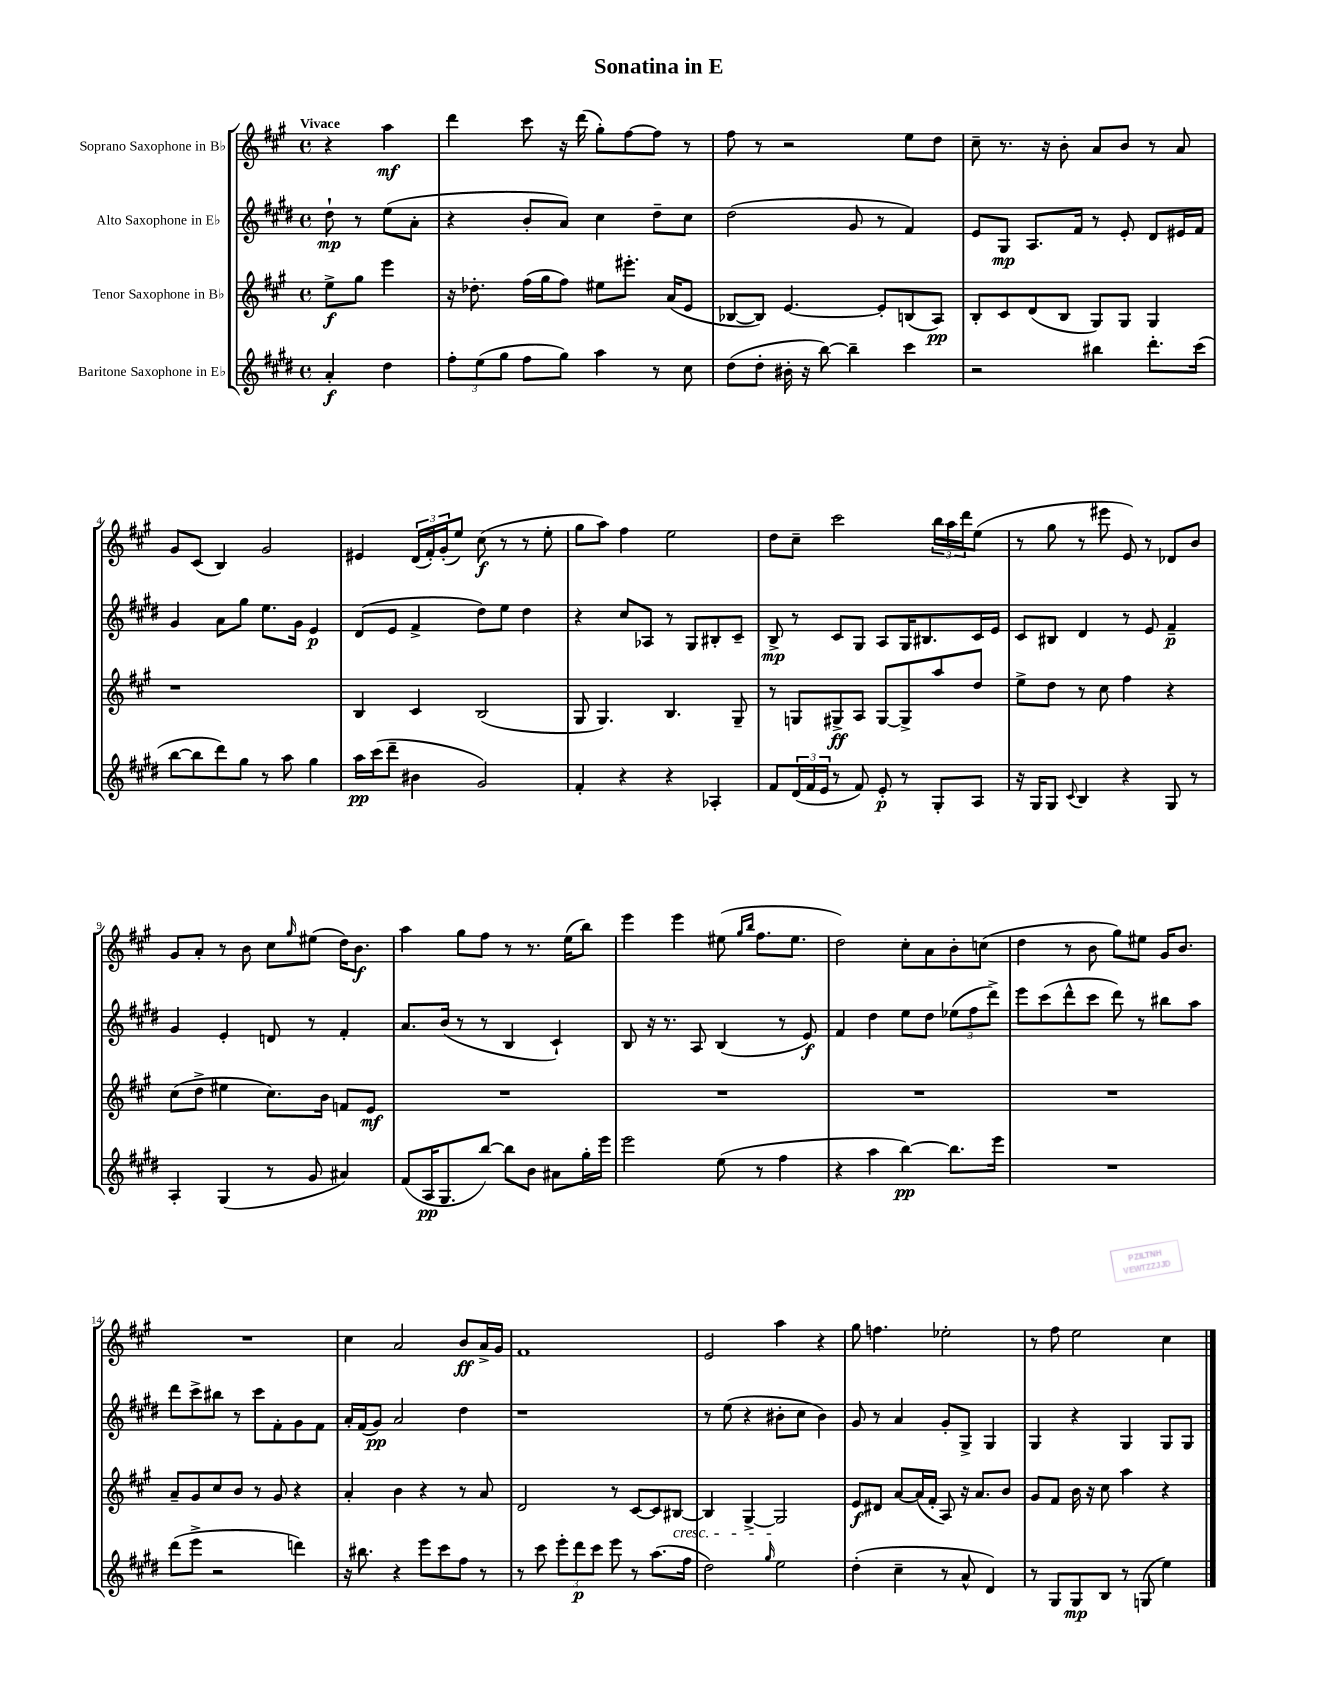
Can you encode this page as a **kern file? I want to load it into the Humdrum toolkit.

**kern	**kern	**kern	**kern
*staff4	*staff3	*staff2	*staff1
*clefG2	*clefG2	*clefG2	*clefG2
*k[f#c#g#d#]	*k[f#c#g#]	*k[f#c#g#d#]	*k[f#c#g#]
*M4/4	*M4/4	*M4/4	*M4/4
*met(c)	*met(c)	*met(c)	*met(c)
4a'/	8ee^\L	8dd#`\	4r
.	8gg#\J	8r	.
4dd#\	4eee\	(8ee\L	4aa\
.	.	8a'\J	.
=	=	=	=
12ff#'\L	16r	4r	4ddd\
.	8.dd-'\	.	.
(12ee\	.	.	.
12gg#\J	.	.	.
8ff#\L	(16ff#\LL	8b'/L	8ccc#\
.	16gg#\J	.	.
8gg#\J)	8ff#\J)	8a/J)	16r
.	.	.	(16ddd\
4aa\	8ee#\L	4cc#\	8gg#'\L)
.	8.eee#'\J	.	[8ff#\
8r	.	8dd#~\L	8ff#\]J
.	(16a/LK	.	.
8cc#\	8e/J	8cc#\J	8r
=	=	=	=
(8dd#\L	[8B-/L	(2dd#\	8ff#\
8dd#'\J	8B-/]J)	.	8r
16b#'\	[4.e/	.	2r
16r	.	.	.
[8bb\)	.	.	.
4bb~\]	.	8g#/	.
.	8e'/]L	8r	.
4ccc#\	(8B/	4f#/)	8ee\L
.	8A/J)	.	8dd\J
=	=	=	=
2r	8B'/L	8e/L	8cc#~\
.	8c#/	8G#/J	8.r
.	(8d/	8.A/L	.
.	.	.	16r
.	8B/J	.	8b'\
.	.	16f#/Jk	.
4bb#\	8G#/L)	8r	8a/L
.	8G#/J	8e'/	8b/J
8.ddd#'\L	4G#/	8d#/L	8r
.	.	16e#/L	8a/
(16ccc#\Jk	.	16f#/JJ	.
=	=	=	=
[8bb\L	1r	4g#/	8g#/L
8bb\]	.	.	(8c#/J
8ddd#\)	.	8a\L	4B/)
8gg#\J	.	8gg#\J	.
8r	.	8.ee\L	2g#/
8aa\	.	.	.
.	.	16g#\Jk	.
4gg#\	.	4e/	.
=	=	=	=
16aa\LL	4B/	(8d#/L	4e#/
(16ccc#\J	.	.	.
8ddd#~\J	.	8e/J	.
4b#\	4c#/	4f#^/	(24d/LL
.	.	.	24f#'/)
.	.	.	(24g#'/J
.	.	.	8ee/J)
2g#/)	(2B/	8dd#\L)	(8cc#\
.	.	8ee\J	8r
.	.	4dd#\	8r
.	.	.	8ee'\
=	=	=	=
4f#'/	8G#/	4r	8gg#\L
.	4.G#/)	.	8aa\J)
4r	.	8cc#/L	4ff#\
.	.	8A-/J	.
4r	4.B/	8r	2ee\
.	.	8G#/L	.
4A-'/	.	8B#'/	.
.	8G#~/	8c#~/J	.
=	=	=	=
8f#/L	8r	8B^/	8dd\L
(24d#/L	8G/L	8r	8cc#~\J
24f#/	.	.	.
24e/JJ	.	.	.
8r	8G#^/	8c#/L	2ccc#\
8f#/)	8A/J	8G#/J	.
8e'/	[8G#/L	8A/L	.
8r	8G#^/]	16G#/K	.
.	.	8.B#/	.
8G#'/L	8aa/	.	24bb\LL
.	.	.	24aa\
.	.	.	24ddd\J
8A/J	8dd/J	16c#/L	(8ee\J
.	.	16e/JJ	.
=	=	=	=
16r	8ee^\L	8c#/L	8r
16G#/LK	.	.	.
8G#/J	8dd\J	8B#/J	8gg#\
8qqc#/	.	.	.
4B/	8r	4d#/	8r
.	8cc#\	.	8eee#\
4r	4ff#\	8r	8e/)
.	.	8e/	8r
8G#/	4r	4f#~/	8d-/L
8r	.	.	8b/J
=	=	=	=
4A'/	(8cc#\L	4g#/	8g#/L
.	8dd^\J	.	8a'/J
(4G#/	4ee#\	4e'/	8r
.	.	.	8b\
8r	8.cc#\L)	8d/	8cc#\L
.	.	.	16qqgg#/
8g#/	.	8r	(8ee#\J
.	16b\Jk	.	.
4a#/)	8f/L	4f#'/	16dd\LK)
.	.	.	8.b\J
.	8e/J	.	.
=	=	=	=
(8f#/L	1r	8.a/L	4aa\
16A/K	.	.	.
8.G#/	.	(16b/Jk	.
.	.	8r	8gg#\L
[8bb/J)	.	8r	8ff#\J
8bb\]L	.	4B/	8r
8b\J	.	.	8.r
8a#\L	.	4c#`/)	.
.	.	.	(16ee\LK
16gg#'\L	.	.	8bb\J)
16eee\JJ	.	.	.
=	=	=	=
2eee\	1r	8B/	4eee\
.	.	16r	.
.	.	8.r	.
.	.	.	4eee\
.	.	8A/	.
(8ee\	.	(4B/	(8ee#\
.	.	.	16qqgg#/LL
.	.	.	16qqbb/JJ
8r	.	.	8.ff#\L
4ff#\	.	8r	.
.	.	.	8.ee#\J
.	.	8e/)	.
=	=	=	=
4r	1r	4f#/	2dd\)
4aa\	.	4dd#\	.
[4bb\)	.	8ee\L	8cc#'\L
.	.	8dd#\J	8a\
8.bb\]L	.	(12ee-\L	8b'\
.	.	12ff#\	.
.	.	.	(8cc\J
.	.	12ddd#^\J)	.
16eee\Jk	.	.	.
=	=	=	=
1r	1r	8eee\L	4dd\
.	.	(8ccc#\	.
.	.	8ddd#^^\	8r
.	.	8ccc#\J	8b\
.	.	8ddd#\)	8gg#\L)
.	.	8r	8ee#\J
.	.	8bb#\L	16g#/LK
.	.	.	8.b/J
.	.	8aa\J	.
=	=	=	=
(8ddd#\L	8a~/L	8ddd#\L	1r
8eee^\J	8g#/	8ccc#^\	.
2r	8cc#/	8bb#\J	.
.	8b/J	8r	.
.	8r	8ccc#\L	.
.	8g#/	8f#'\	.
4ddd\)	4r	8g#\	.
.	.	8f#\J	.
=	=	=	=
16r	4a'/	16a'/LL	4cc#\
8.bb#\	.	(16f#/J	.
.	.	8g#/J)	.
4r	4b\	2a/	2a/
8eee\L	4r	.	.
8ccc#\	.	.	.
8ff#\J	8r	4dd#\	8b/L
8r	8a/	.	16a^/L
.	.	.	16g#/JJ
=	=	=	=
8r	2d/	1r	1f#
8ccc#\	.	.	.
12eee'\L	.	.	.
12ddd#\	.	.	.
12ccc#\J	.	.	.
8eee\	8r	.	.
8r	[8c#/L	.	.
(8.aa\L	8c#/]	.	.
.	[8B#/J	.	.
16ff#\Jk	.	.	.
=	=	=	=
2dd#\)	4B#/]	8r	2e/
.	.	(8ee\	.
.	[4G#^/	4r	.
16qqgg#/	.	.	.
2ee\	2G#/]	8b#'\L	4aa\
.	.	8cc#\J	.
.	.	4b#\)	4r
=	=	=	=
(4dd#'\	8e/L	8g#/	8gg#\
.	8d#/J	8r	4.ff\
4cc#~\	[8a/L	4a/	.
.	(16a/]L	.	.
.	16f#'/JJ	.	.
8r	8A/)	8g#'/L	2ee-'\
8a^^/	16r	8G#^/J	.
.	8.a/L	.	.
4d#/)	.	4G#/	.
.	8b/J	.	.
=	=	=	=
8r	8g#/L	4G#/	8r
8G#/L	8f#/J	.	8ff#\
8G#/	16b\	4r	2ee\
.	16r	.	.
8B/J	8cc#\	.	.
8r	4aa\	4G#/	.
(8G/	.	.	.
4ee\)	4r	8G#/L	4cc#\
.	.	8G#/J	.
==	==	==	==
*-	*-	*-	*-
